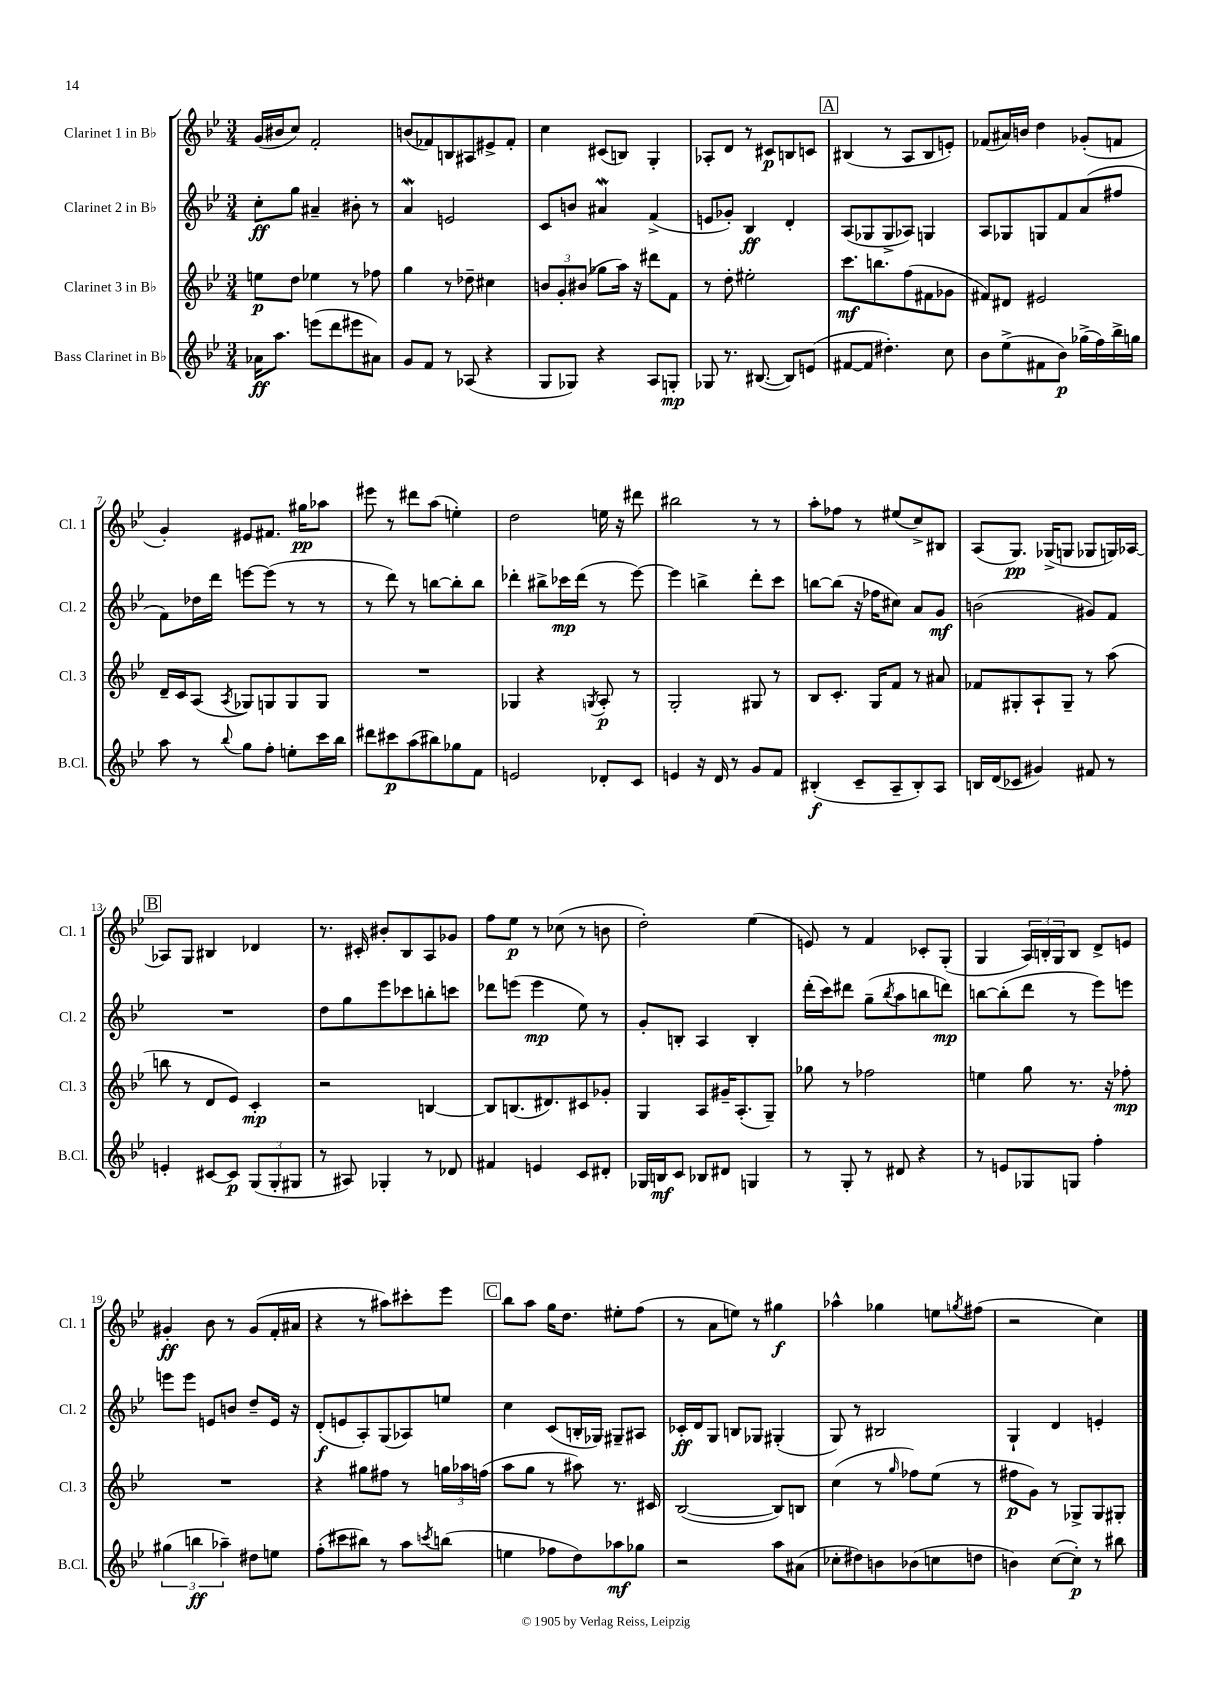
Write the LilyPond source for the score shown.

<<
\new StaffGroup <<
\new Staff = "s0" \with { instrumentName = "Clarinet 1 in Bb" shortInstrumentName = "Cl. 1" } {
    \clef treble \key bes \major \numericTimeSignature \time 3/4
    g'16( bis'16 c''8) f'2-. |
    b'8( fes'8) b8 ais8 eis'8-> fes'8-. |
    c''4 cis'8( b8) g4-. |
    aes8-. d'8 r8 cis'8\p b8 c'8 |
    \mark \markup { \box "A" } bis4( r8 a8 bis8 e'8-.) |
    fes'8( ais'16) b'16 d''4 ges'8-.( f'8 |
    g'4-.) eis'8 fis'8. gis''16\pp aes''8 |
    eis'''8 r8 dis'''8 a''8( e''4-.) |
    d''2 e''16 r16 dis'''8 |
    bis''2 r8 r8 |
    a''8-. fes''8 r8 eis''8( c''8->) bis8 |
    a8( g8.\pp) ges16->( g8 ges8 g16) aes16~ |
    \mark \markup { \box "B" } aes8 g8 bis4 des'4 |
    r8. cis'16-. bis'8-. bes8 a8 ges'8 |
    f''8 ees''8\p r8 ces''8( r8 b'8 |
    d''2-.) ees''4( |
    e'8) r8 f'4 ces'8-. g8-.( |
    g4 \tuplet 3/2 { a16) b16-. g16 } b8 d'8-> e'8 |
    gis'4-.\ff bes'8 r8 gis'8( f'16-. ais'16 |
    r4 r8 ais''8) cis'''8-. ees'''8 |
    \mark \markup { \box "C" } bes''8 a''8 g''16 d''8. eis''8-. f''8( |
    r8 a'8 e''8) r8 gis''4\f |
    aes''4-^ ges''4 e''8 \acciaccatura { g''8 } fis''8( |
    r2 c''4) \bar "|." |
}
\new Staff = "s1" \with { instrumentName = "Clarinet 2 in Bb" shortInstrumentName = "Cl. 2" } {
    \clef treble \key bes \major \numericTimeSignature \time 3/4
    c''8-.\ff g''8 ais'4-- bis'8-. r8 |
    a'4\mordent e'2 |
    c'8 b'8 ais'4\mordent f'4->( |
    e'8 ges'8-.) bes4\ff d'4-. |
    \mark \markup { \box "A" } a8( ges8 ges8-> aes8) g4 |
    a8 ges8 g8 f'8 a'8( fis''8 |
    f'8) des''16 d'''16 e'''8~ e'''8( r8 r8 |
    r8 d'''8) r8 b''8~ b''8-. b''8 |
    des'''4-. bis''8-> ces'''16\mp des'''16( r8 ees'''8~) |
    ees'''4 b''4-> d'''8-. c'''8 |
    b''8~ b''8( r16 fes''16 cis''8) a'8 g'8\mf |
    b'2( gis'8) f'8 |
    \mark \markup { \box "B" } R2. |
    d''8 g''8 ees'''8 ces'''8 b''8-. c'''8 |
    des'''8 e'''8( e'''4\mp ees''8) r8 |
    g'8-. b8-. a4 b4-. |
    d'''16-.( c'''16) dis'''8 g''8--( \acciaccatura { bes''8 } a''8 b''8 d'''8\mp) |
    b''8~ b''8-.( d'''8 r8 ees'''8) e'''8 |
    e'''8 e'''8 e'8 b'8 d''8-- e'16 r16 |
    d'8-.\f( e'8 a8-.) g8( aes8) e''8 |
    \mark \markup { \box "C" } c''4 c'8( b16-. ges16) gis8-- ais8 |
    ces'16-.\ff d'16 g8 b8 ges8 gis4-.( |
    g8) r8 bis2 |
    g4-! d'4 e'4-. \bar "|." |
}
\new Staff = "s2" \with { instrumentName = "Clarinet 3 in Bb" shortInstrumentName = "Cl. 3" } {
    \clef treble \key bes \major \numericTimeSignature \time 3/4
    e''8\p d''8 ees''4 r8 fes''8 |
    g''4 r8 des''8-- cis''4 |
    \tuplet 3/2 { b'8 g'8-. bis'8( } ges''8 a''16) r16 dis'''8 f'8 |
    r8 d''8-. eis''2-. |
    \mark \markup { \box "A" } c'''8.\mf b''8. f''8( fis'8 ges'8 |
    fis'8) dis'8 eis'2 |
    d'16-- c'16 a8( \acciaccatura { a8 } ges8) g8 g8 g8 |
    R2. |
    ges4 r4 \acciaccatura { g8 } a8-.\p r8 |
    g2-. gis8 r8 |
    bes8 c'8.-. g16 f'8 r8 ais'8 |
    fes'8 gis8-. a8-! gis8-- r8 a''8( |
    \mark \markup { \box "B" } b''8 r8 d'8 ees'8) c'4-.\mp |
    r2 b4~ |
    b8 b8.( dis'8.) cis'8 ges'8-. |
    g4 a8 gis'16-- a8.-.( g8--) |
    ges''8 r8 fes''2 |
    e''4 g''8 r8. r16 fes''8-.\mp |
    R2. |
    r4 gis''8 fis''8 r8 \tuplet 3/2 { g''16 aes''16 f''16( } |
    \mark \markup { \box "C" } a''8 g''8 r8 ais''8) r8. cis'16 |
    bes2~( bes8) b8 |
    c''4( r8 \grace { g''16 } fes''8) ees''8( r8 |
    fis''8\p g'8) r8 ges8-> ges8 gis8-. \bar "|." |
}
\new Staff = "s3" \with { instrumentName = "Bass Clarinet in Bb" shortInstrumentName = "B.Cl." } {
    \clef treble \key bes \major \numericTimeSignature \time 3/4
    aes'16\ff a''8. e'''8( d'''8 eis'''8 ais'8) |
    g'8 f'8 r8 aes8( r4 |
    g8 ges8) r4 a8 g8-.\mp |
    ges8 r8. bis8.~( bis8) e'8( |
    \mark \markup { \box "A" } fis'8~ fis'8 dis''4.-.) c''8 |
    bes'8 ees''8->( fis'8 bes'8\p) ges''16->( f''16) bes''16-> g''16 |
    a''8 r8 \appoggiatura { bes''8 } g''8 f''8-. e''8-. c'''16 bes''16 |
    dis'''8 cis'''8\p a''8( bis''8) ges''8 f'8 |
    e'2 des'8-. c'8 |
    e'4 r16 d'16 r8 g'8 f'8 |
    bis4-.\f( c'8-- a8-- bis8-.) a8 |
    b16 d'16( ces'8 gis'4) fis'8 r8 |
    \mark \markup { \box "B" } e'4-. cis'8~ cis'8\p \tuplet 3/2 { g8( g8-. gis8 } |
    r8 ais8) ges4-. r8 des'8 |
    fis'4 e'4 c'8 dis'8-. |
    ges16 b16\mf c'8 bes8 dis'8 g4 |
    r8 g8-. r8 dis'8 r4 |
    r8 e'8 ges8 g8 f''4-. |
    \tuplet 3/2 { gis''4( b''4\ff aes''4--) } dis''8 e''8 |
    f''8-.( cis'''8 bis''8) r8 a''8 \acciaccatura { c'''8 } b''8( |
    \mark \markup { \box "C" } e''4 fes''8 d''8) aes''8\mf ges''8 |
    r2 a''8 ais'8( |
    ces''8-. dis''8) b'8 bes'8( c''8 d''8 |
    b'4) c''8~( c''8-.\p) r8 bis''8 \bar "|." |
}
>>
>>
